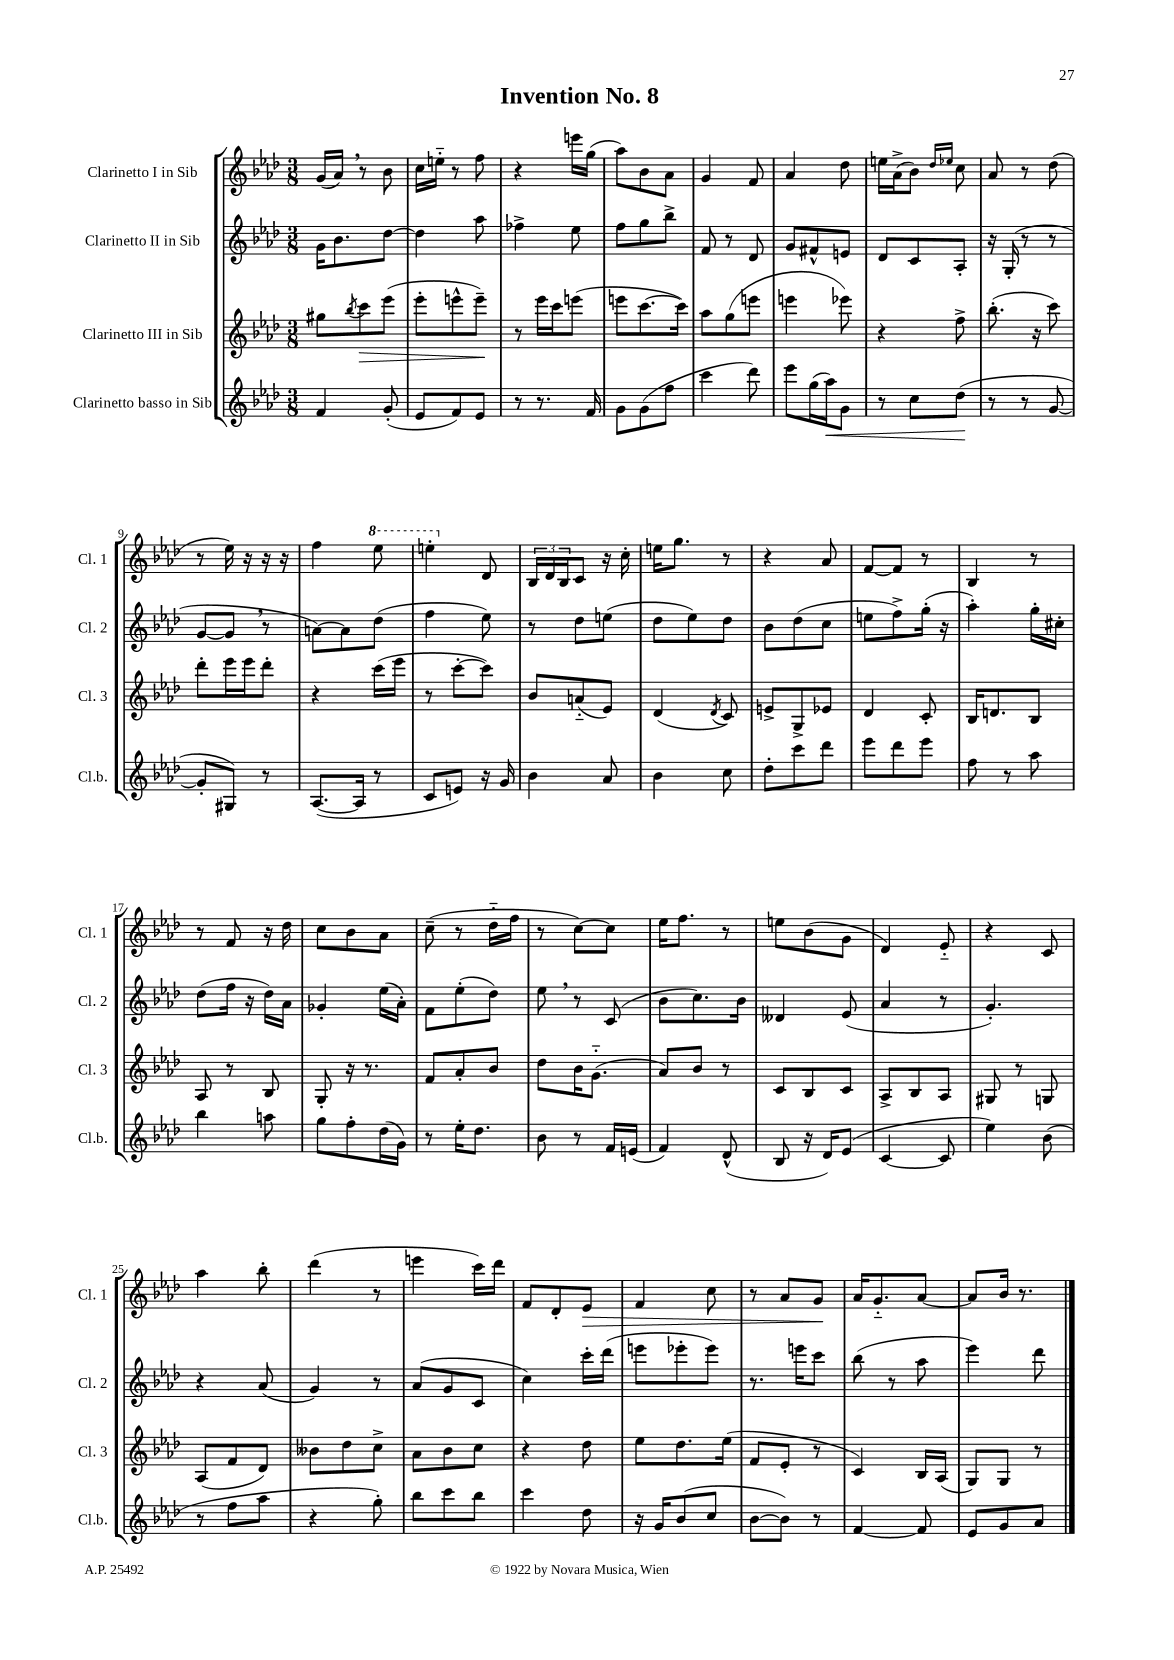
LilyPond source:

\header { title = "Invention No. 8" }
<<
\new StaffGroup <<
\new Staff = "s0" \with { instrumentName = "Clarinetto I in Sib" shortInstrumentName = "Cl. 1" } {
    \clef treble \key aes \major \numericTimeSignature \time 3/8
    g'16( aes'16) \breathe r8 bes'8 |
    c''16 e''16-_ r8 f''8 |
    r4 e'''16 g''16( |
    aes''8) bes'8 aes'8 |
    g'4 f'8 |
    aes'4 des''8 |
    e''16 aes'16->( bes'8) \grace { des''16 ees''16 } c''8 |
    aes'8 r8 des''8( |
    r8 ees''16) r16 r16 r16 |
    f''4 \ottava #1 ees'''8 |
    e'''4-. \ottava #0 des'8 |
    \tuplet 3/2 { bes16 des'16 bes16 } c'8 r16 c''16-. |
    e''16 g''8. r8 |
    r4 aes'8 |
    f'8~ f'8 r8 |
    bes4 r8 |
    r8 f'8 r16 des''16 |
    c''8 bes'8 aes'8 |
    c''8--( r8 des''16-_ f''16 |
    r8 c''8~) c''8 |
    ees''16 f''8. r8 |
    e''8 bes'8( g'8 |
    des'4) ees'8-_ |
    r4 c'8 |
    aes''4 bes''8-. |
    des'''4( r8 |
    e'''4 c'''16) des'''16 |
    f'8 des'8-. ees'8\> |
    f'4 c''8 |
    r8 aes'8 g'8\! |
    aes'16 g'8.-_ aes'8~ |
    aes'8 bes'16 r8. \bar "|." |
}
\new Staff = "s1" \with { instrumentName = "Clarinetto II in Sib" shortInstrumentName = "Cl. 2" } {
    \clef treble \key aes \major \numericTimeSignature \time 3/8
    g'16 bes'8. des''8~ |
    des''4 aes''8 |
    fes''4-> ees''8 |
    f''8 g''8 bes''8-> |
    f'8 r8 des'8 |
    g'8 fis'8-^ e'8 |
    des'8 c'8 aes8-. |
    r16 g16-.( r8 r8 |
    g'8~ g'8 \breathe r8 |
    a'8~) a'8 des''8( |
    f''4 ees''8) |
    r8 des''8 e''8( |
    des''8 ees''8) des''8 |
    bes'8 des''8( c''8 |
    e''8 f''8->) g''16-.( r16 |
    aes''4-.) g''16-. cis''16-. |
    des''8( f''16 r16 des''16) aes'16 |
    ges'4-. ees''16( aes'16-.) |
    f'8 ees''8-.( des''8) |
    ees''8 \breathe r8 c'8( |
    bes'8 c''8.) bes'16 |
    deses'4 ees'8( |
    aes'4 r8 |
    g'4.-.) |
    r4 aes'8( |
    g'4) r8 |
    aes'8( g'8 c'8 |
    c''4) c'''16-. des'''16( |
    e'''8 ees'''8-. ees'''8) |
    r8. e'''16 c'''8 |
    bes''8( r8 aes''8 |
    ees'''4) des'''8 \bar "|." |
}
\new Staff = "s2" \with { instrumentName = "Clarinetto III in Sib" shortInstrumentName = "Cl. 3" } {
    \clef treble \key aes \major \numericTimeSignature \time 3/8
    gis''8 \acciaccatura { bes''8 } c'''8\> ees'''8( |
    ees'''8-. e'''8-^ e'''8--\!) |
    r8 ees'''16 c'''16 e'''8( |
    e'''8 c'''8.~ c'''16) |
    aes''8 g''8( e'''8 |
    e'''4 ees'''8) |
    r4 f''8-> |
    bes''8.-.( r16 c'''8) |
    des'''8-. ees'''16 ees'''16 des'''8-. |
    r4 c'''16( ees'''16 |
    r8 c'''8~-. c'''8) |
    bes'8 a'8-_( ees'8) |
    des'4( \acciaccatura { des'8 } c'8) |
    e'8-> g8-> ees'8 |
    des'4 c'8-. |
    bes16 d'8. bes8 |
    aes8 r8 bes8 |
    g8-. r16 r8. |
    f'8 aes'8-. bes'8 |
    des''8 bes'16 g'8.-_( |
    aes'8) bes'8 r8 |
    c'8 bes8 c'8 |
    aes8-> bes8 aes8 |
    gis8 r8 g8 |
    aes8( f'8 des'8) |
    beses'8 des''8 c''8-> |
    aes'8 bes'8 c''8 |
    r4 des''8 |
    ees''8 des''8. ees''16( |
    f'8 ees'8-. r8 |
    c'4) bes16 aes16( |
    g8) g8 r8 \bar "|." |
}
\new Staff = "s3" \with { instrumentName = "Clarinetto basso in Sib" shortInstrumentName = "Cl.b." } {
    \clef treble \key aes \major \numericTimeSignature \time 3/8
    f'4 g'8-.( |
    ees'8 f'8) ees'8 |
    r8 r8. f'16 |
    g'8 g'8( f''8 |
    c'''4 des'''8) |
    ees'''8 g''16( aes''16\<) g'8 |
    r8 c''8 des''8\!( |
    r8 r8 g'8~ |
    g'8-. gis8) r8 |
    aes8.~( aes16 r8 |
    c'8 e'8) r16 g'16 |
    bes'4 aes'8 |
    bes'4 c''8 |
    des''8-. c'''8 des'''8 |
    ees'''8 des'''8 ees'''8 |
    f''8 r8 aes''8 |
    bes''4 a''8 |
    g''8 f''8-. des''16( g'16) |
    r8 ees''16-. des''8. |
    bes'8 r8 f'16 e'16( |
    f'4) des'8-^( |
    bes8 r16 des'16) ees'8( |
    c'4~ c'8 |
    ees''4) bes'8( |
    r8 f''8 aes''8 |
    r4 g''8-.) |
    bes''8 c'''8 bes''8 |
    c'''4 des''8 |
    r16 g'16 bes'8( c''8 |
    bes'8~ bes'8) r8 |
    f'4~ f'8 |
    ees'8 g'8 aes'8 \bar "|." |
}
>>
>>
